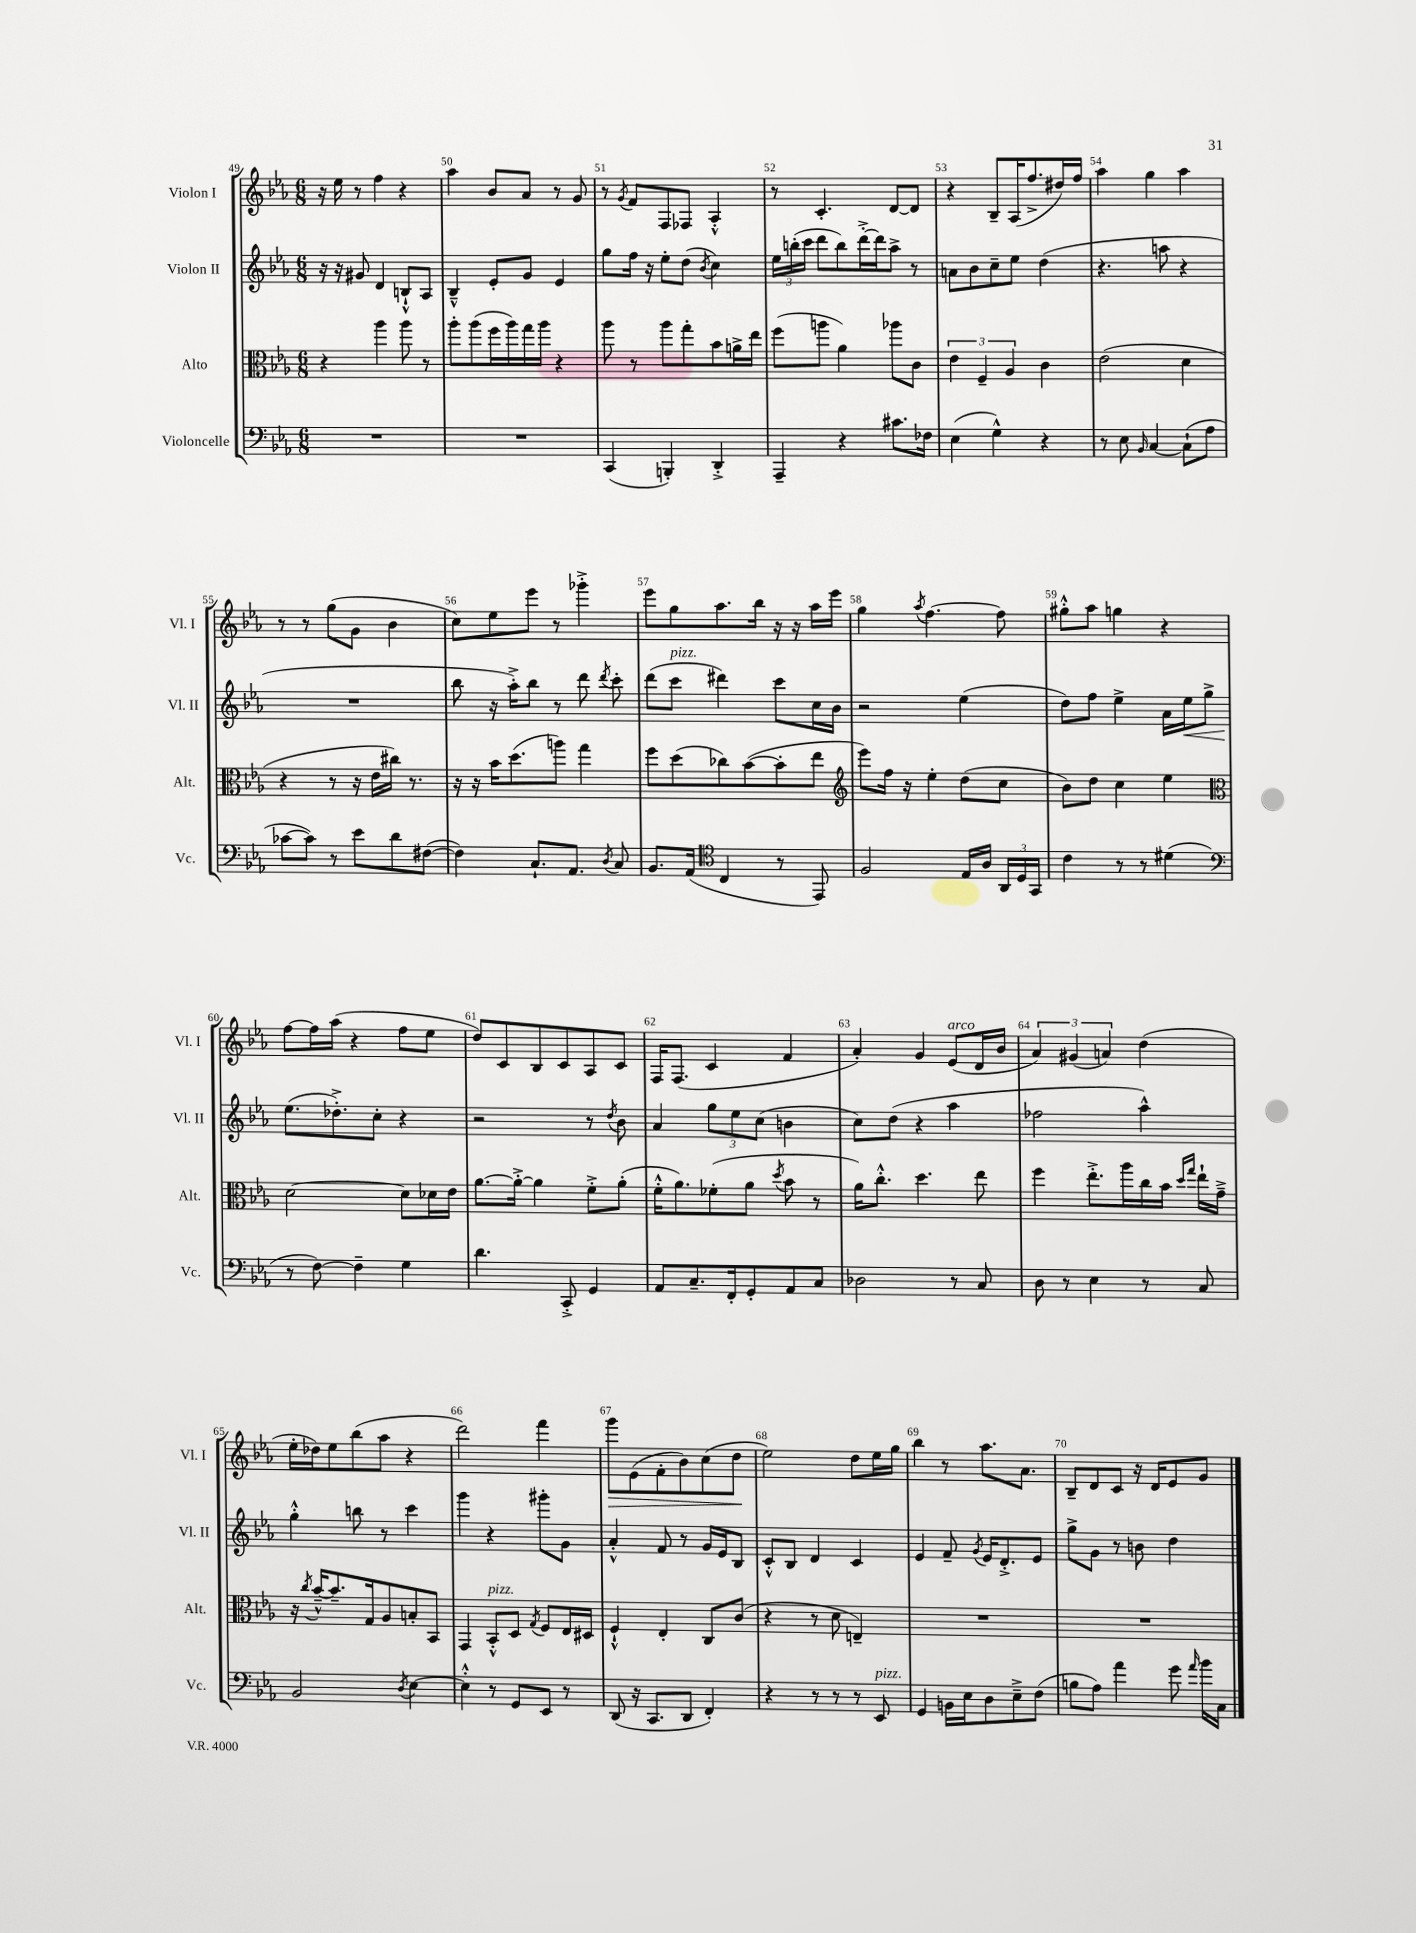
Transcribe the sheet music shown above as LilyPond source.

<<
\new StaffGroup <<
\new Staff = "s0" \with { instrumentName = "Violon I" shortInstrumentName = "Vl. I" } {
    \clef treble \key ees \major \numericTimeSignature \time 6/8
    \autoBeamOff r16 ees''16 r8 f''4 r4 |
    aes''4 bes'8[ aes'8] r8 g'8 |
    r8 \acciaccatura { g'8 } f'8[ f8 fes8] aes4-.-^ |
    r8 c'4.-. d'8[~ d'8] |
    r4 bes8[-- aes16( f''8.-> dis''16) f''16] |
    aes''4 g''4 aes''4 |
    r8 r8 g''8[( g'8] bes'4 |
    c''8[) ees''8 ees'''8] r8 ges'''4-.-> |
    ees'''8[ g''8 aes''8. bes''16] r16 r16 aes''16[ ees'''16] |
    g''4 \acciaccatura { aes''8 } f''4.~ f''8 |
    gis''8[-.-^ aes''8] g''4 r4 |
    f''8[~ f''16 aes''16]( r4 f''8[ ees''8] |
    d''8[) c'8 bes8 c'8 aes8 c'8] |
    f16[ f8.]( c'4 f'4 |
    aes'4-.) g'4 ees'8[^\markup { \italic "arco" }( d'16 bes'16] |
    \tuplet 3/2 { aes'4) gis'4( a'4) } d''4( |
    ees''16[-. des''16) ees''8 bes''8( aes''8] r4 |
    d'''2) f'''4 |
    g'''8[\> ees'8( f'8-. bes'8) c''8( d''8]\! |
    ees''2) d''8[ ees''16 g''16] |
    bes''4 r8 aes''8.[ aes'8.] |
    bes8[-- d'8 c'8] r16 d'16[ ees'8 g'8] \bar "|." |
}
\new Staff = "s1" \with { instrumentName = "Violon II" shortInstrumentName = "Vl. II" } {
    \clef treble \key ees \major \numericTimeSignature \time 6/8
    \autoBeamOff r16 r16 gis'8 d'4 b8[-!-^ aes8] |
    bes4---^ ees'8[-. g'8] ees'4 |
    g''8[ f''16] r16 ees''8[-. d''8]( \acciaccatura { bes'8 } c''4) |
    \tuplet 3/2 { ees''16[ b''16-.( c'''16] } d'''8[ b''8) d'''16~-.-> d'''16 aes''8]-> r8 |
    a'8[ bes'8 c''8-- ees''8] d''4( |
    r4. a''8 r4 |
    R2. |
    bes''8 r16 aes''16[-.->) bes''8] r8 d'''8 \acciaccatura { d'''8 } c'''8-. |
    d'''8[( c'''8]^\markup { \italic "pizz." } dis'''4) c'''8[ c''16 bes'16] |
    r2 ees''4( |
    d''8[) f''8] ees''4-> aes'16[ ees''16\< g''8]-> |
    ees''8.[\!( des''8.-.->) c''8]-. r4 |
    r2 r8 \acciaccatura { d''8 } bes'8 |
    aes'4 \tuplet 3/2 { g''8[ ees''8 c''8]( } b'4 |
    c''8[) d''8]( r4 aes''4 |
    fes''2 aes''4-^) |
    g''4-.-^ b''8 r8 c'''4 |
    g'''4 r4 gis'''8[-. g'8] |
    aes'4-.-^ f'8 r8 g'16[ ees'16 bes8] |
    c'8[-.-^ bes8] d'4 c'4 |
    ees'4 f'8-- \acciaccatura { g'8 } ees'16[ d'8.-.-> ees'8] |
    g''8[-> g'8] r8 b'8 d''4 \bar "|." |
}
\new Staff = "s2" \with { instrumentName = "Alto" shortInstrumentName = "Alt." } {
    \clef alto \key ees \major \numericTimeSignature \time 6/8
    \autoBeamOff r4 aes''4 aes''8 r8 |
    aes''8[-. aes''8( f''16 aes''16) g''16 aes''16] r4 |
    aes''8 r8 aes''8[ g''8-. bes'8 a'16-> ees''16] |
    f''8[( a''8] aes'4) aes''8[ c'8] |
    \tuplet 3/2 { ees'4 f4-- aes4 } c'4 |
    ees'2( d'4 |
    r4 r8 r16 ees'16[ cis''16]) r8. |
    r16 r16 bes'16[ d''8.( a''8]) g''4 |
    f''8[ d''8( ces''8) bes'8~( bes'8-. ees''8] |
    \clef treble ees'''8[) f''16] r16 ees''4-. d''8[( c''8] |
    bes'8[) d''8] c''4 ees''4 |
    \clef alto d'2~ d'8[ des'16 ees'16] |
    aes'8.[~ aes'16]~-.-> aes'4 f'8[-.-> aes'8]-.( |
    f'16[-.-^ aes'8.) fes'8-.( aes'8] \acciaccatura { d''8 } bes'8 r8 |
    aes'16[) c''8.]-.-^ d''4. ees''8 |
    f''4 ees''8.[-.-> aes''16 c''16 bes'16] \grace { d''16[ g''16] } ees''16[-! g'16]---> |
    r16 \acciaccatura { c''8 } bes'16[~---^ bes'8.-- g16 aes8 b8-. bes,8] |
    g,4 bes,8[-.-^^\markup { \italic "pizz." } d8] \acciaccatura { g8 } f8[ ees16 dis16] |
    f4-!-^ ees4-. c8[ c'8]( |
    r4 r8 d'8 e4--) |
    R2. |
    R2. \bar "|." |
}
\new Staff = "s3" \with { instrumentName = "Violoncelle" shortInstrumentName = "Vc." } {
    \clef bass \key ees \major \numericTimeSignature \time 6/8
    \autoBeamOff R2. |
    R2. |
    c,4( b,,4-.) d,4-.-> |
    aes,,4-- r4 cis'8.[ fes16] |
    ees4( g4-^) r4 |
    r8 ees8 \grace { bes,16 } c4~ c8[-!( aes8] |
    ces'8[~ ces'8]) r8 ees'8[ d'8 fis8]~( |
    fis4) c8.[-! aes,8.] \acciaccatura { d8 } c8 |
    bes,8.[ aes,16]( \clef tenor c4 r8 ees,8) |
    f2 ees16[ aes16] \tuplet 3/2 { aes,16[ d16 g,16] } |
    c'4 r8 r8 dis'4( |
    \clef bass r8 f8~) f4-- g4 |
    d'4. c,8-.-> g,4 |
    aes,8[ c8.-- f,16-. g,8-. aes,8 c8] |
    des2 r8 c8 |
    d8 r8 ees4 r8 c8 |
    bes,2 \acciaccatura { d8 } ees4~ |
    ees4-.-^ r8 g,8[ ees,8] r8 |
    d,8( r16 c,8.[ d,8] f,4-.) |
    r4 r8 r8 r8 ees,8^\markup { \italic "pizz." } |
    g,4 b,16[ ees16 d8 ees8---> f8]( |
    b8[ aes8]) aes'4 g'8 \grace { aes'16 } bes'16[ c16] \bar "|." |
}
>>
>>
\layout { \context { \Score currentBarNumber = #49 \override BarNumber.break-visibility = ##(#f #t #t) barNumberVisibility = #all-bar-numbers-visible } }
